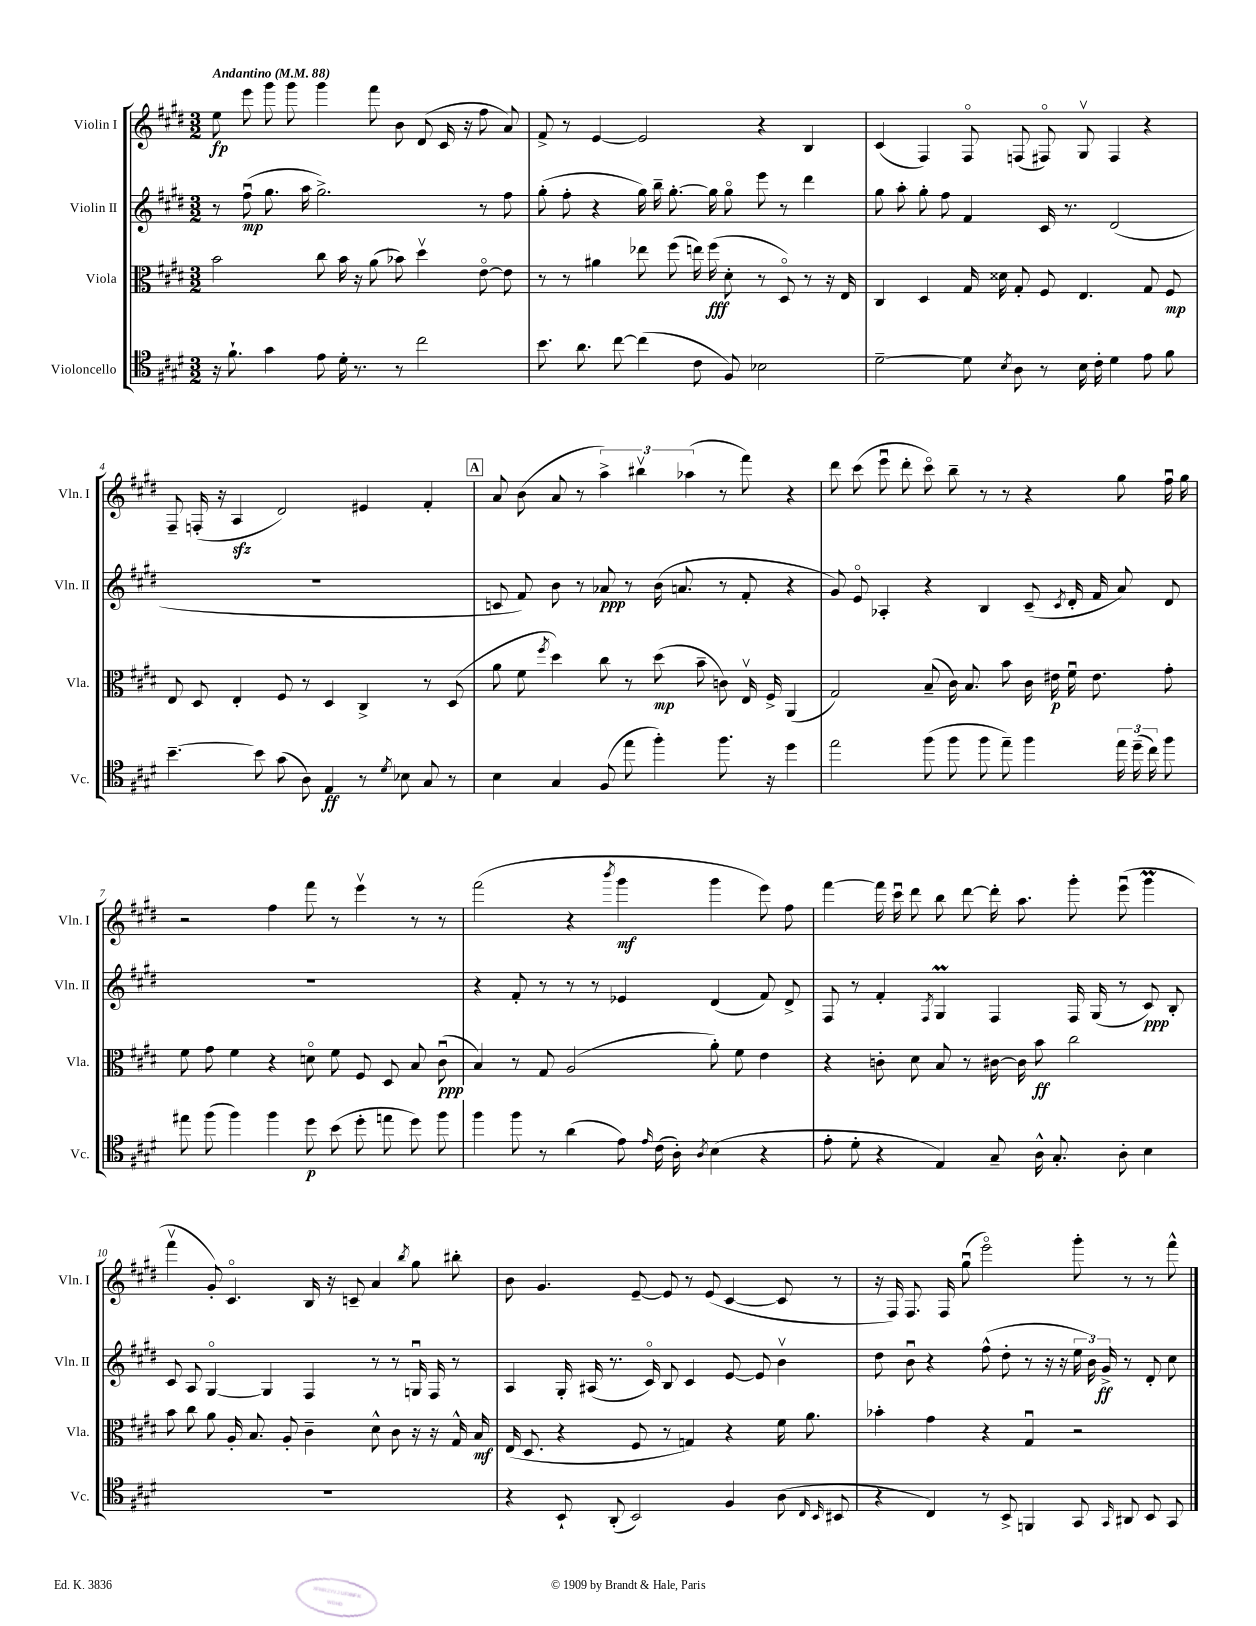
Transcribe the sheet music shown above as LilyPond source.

<<
\new StaffGroup <<
\new Staff = "s0" \with { instrumentName = "Violin I" shortInstrumentName = "Vln. I" } {
    \clef treble \key e \major \numericTimeSignature \time 3/2 \tempo "Andantino" 4 = 88
    \autoBeamOff e''8\fp e'''8 gis'''8 gis'''8 gis'''4 fis'''8 b'8 dis'8( cis'16 r16 fis''8 a'8) |
    fis'8-> r8 e'4~ e'2 r4 b4 |
    cis'4( fis4) fis8\flageolet f8( fis8\flageolet) gis8\upbow fis4 r4 |
    fis8-- f16-.( r16 a4\sfz dis'2) eis'4 fis'4-. |
    \mark \markup { \box "A" } a'8 b'8( a'8 r8 \tuplet 3/2 { a''4->) bis''4\upbow aes''4( } r8 fis'''8) r4 |
    dis'''8 cis'''8( e'''8\downbow dis'''8-. cis'''8\flageolet) b''8-- r8 r8 r4 gis''8 fis''16\downbow gis''16 |
    r2 fis''4 fis'''8 r8 e'''4\upbow r8 r8 |
    fis'''2( r4 \acciaccatura { b'''8 } gis'''4\mf gis'''4 e'''8) fis''8 |
    fis'''4~ fis'''16 cis'''16\downbow dis'''8 b''8 dis'''8~ dis'''16-. a''8. gis'''8-. e'''8\downbow( gis'''4\prall |
    fis'''4\upbow gis'8-.) cis'4.\flageolet b16 r16 c'8-- a'4 \acciaccatura { b''8 } gis''8 bis''8-. |
    b'8 gis'4. e'8~-- e'8 r8 e'8( cis'4~ cis'8 r8 |
    r16 fis16) fis8. fis16 gis''8\downbow( e'''2\flageolet) gis'''8-. r8 r8 fis'''8-^ \bar "|." |
}
\new Staff = "s1" \with { instrumentName = "Violin II" shortInstrumentName = "Vln. II" } {
    \clef treble \key e \major \numericTimeSignature \time 3/2
    \autoBeamOff r8 fis''8\downbow\mp( gis''8. a''16 gis''2.->) r8 fis''8 |
    gis''8-.( fis''8-. r4 gis''16) b''16-- gis''8.~-. gis''16 gis''8\flageolet e'''8 r8 dis'''4 |
    gis''8 a''8-. gis''8-. fis''8 fis'4 cis'16 r8. dis'2( |
    R1. |
    \mark \markup { \box "A" } c'8 fis'8) b'8 r8 aes'8\ppp r8 b'16( a'8. r8 fis'8-. r4 |
    gis'8) e'8\flageolet aes4-. r4 b4 cis'8--( \acciaccatura { cis'8 } dis'16-. fis'16 a'8) dis'8 |
    R1. |
    r4 fis'8-. r8 r8 r8 ees'4 dis'4( fis'8) dis'8-> |
    fis8 r8 fis'4-. \acciaccatura { fis8 } gis4\prall fis4 fis16 gis16( r8 cis'8\ppp) b8-. |
    cis'8 a8 gis4~\flageolet gis4 fis4 r8 r8 g16\downbow fis16 r8 |
    a4 gis16-. ais16( r8. cis'16\flageolet) b8 cis'4 e'8~ e'8 b'4\upbow |
    dis''8 b'8\downbow r4 fis''8-^( dis''8-. r8 r16 r16 \tuplet 3/2 { e''16 b'16) gis'16->\ff } r8 dis'8-. cis''8 \bar "|." |
}
\new Staff = "s2" \with { instrumentName = "Viola" shortInstrumentName = "Vla." } {
    \clef alto \key e \major \numericTimeSignature \time 3/2
    \autoBeamOff b'2 cis''8 b'16 r16 a'8( bes'8) dis''4\upbow e'8~\flageolet e'8 |
    r8 r8 ais'4 ees''8 fis''8( e''16) fis''16\fff( dis'8-. r8 dis8\flageolet) r8 r16 e16 |
    cis4 dis4 gis16 disis'16 gis8-. fis8 e4. gis8 fis8\mp |
    e8 dis8 e4-. fis8 r8 dis4 cis4-> r8 dis8( |
    \mark \markup { \box "A" } a'8 fis'8 \acciaccatura { fis''8 } dis''4) cis''8 r8 dis''8\mp( b'8-- c'8) e16\upbow fis16-> a,4( |
    gis2) b8--( cis'16) b8. b'8 cis'16 eis'16\p fis'16\downbow eis'8. gis'8-. |
    fis'8 gis'8 fis'4 r4 d'8\flageolet fis'8 fis8 dis8 b8 cis'8\downbow\ppp( |
    b4) r8 gis8 a2( a'8-.) fis'8 e'4 |
    r4 c'8-. dis'8 b8 r8 cis'16~ cis'16 b'8\ff cis''2 |
    b'8 cis''8 a'8 a16-. b8. a8-. cis'4-- dis'8-^ cis'8 r16 r16 gis16-^ b16\mf |
    e16( dis8. r4 fis8 r8 g4) r4 fis'16 a'8. |
    bes'4-. gis'4 r4 gis4\downbow r2 \bar "|." |
}
\new Staff = "s3" \with { instrumentName = "Violoncello" shortInstrumentName = "Vc." } {
    \clef tenor \key e \major \numericTimeSignature \time 3/2
    \autoBeamOff r16 fis'8.-! gis'4 e'8 dis'16-. r8. r8 cis''2 |
    b'8. a'8. cis''8~ cis''4( cis'8 fis8) bes2 |
    dis'2~-- dis'8 \acciaccatura { b8 } a8 r8 b16 cis'16-. dis'4 e'8 fis'8 |
    b'4.~-- b'8 gis'8( a8) e4\ff r8 \acciaccatura { dis'8 } bes8 gis8 r8 |
    \mark \markup { \box "A" } b4 gis4 fis8( e''8 fis''4-.) fis''8. r16 dis''4 |
    e''2 fis''8( fis''8 fis''8 e''8--) fis''4 \tuplet 3/2 { e''16 dis''16--( cis''16) } fis''8 |
    eis''8 fis''8( fis''4) fis''4 dis''8\p b'8( dis''8-. e''8 dis''8) fis''8 |
    fis''4 fis''8 r8 a'4( e'8) \grace { e'16 } cis'16( a16-.) \acciaccatura { a8 } b4( r4 |
    e'8-. dis'8-. r4 e4) gis8-- a16-^ gis8.-. a8-. b4 |
    R1. |
    r4 b,8-! a,8-.( b,2) fis4 a8( \grace { cis16 b,16 } bis,8 |
    r4 cis4) r8 b,8-> f,4 gis,8 \grace { gis,16 } ais,8 b,8 gis,8 \bar "|." |
}
>>
>>
